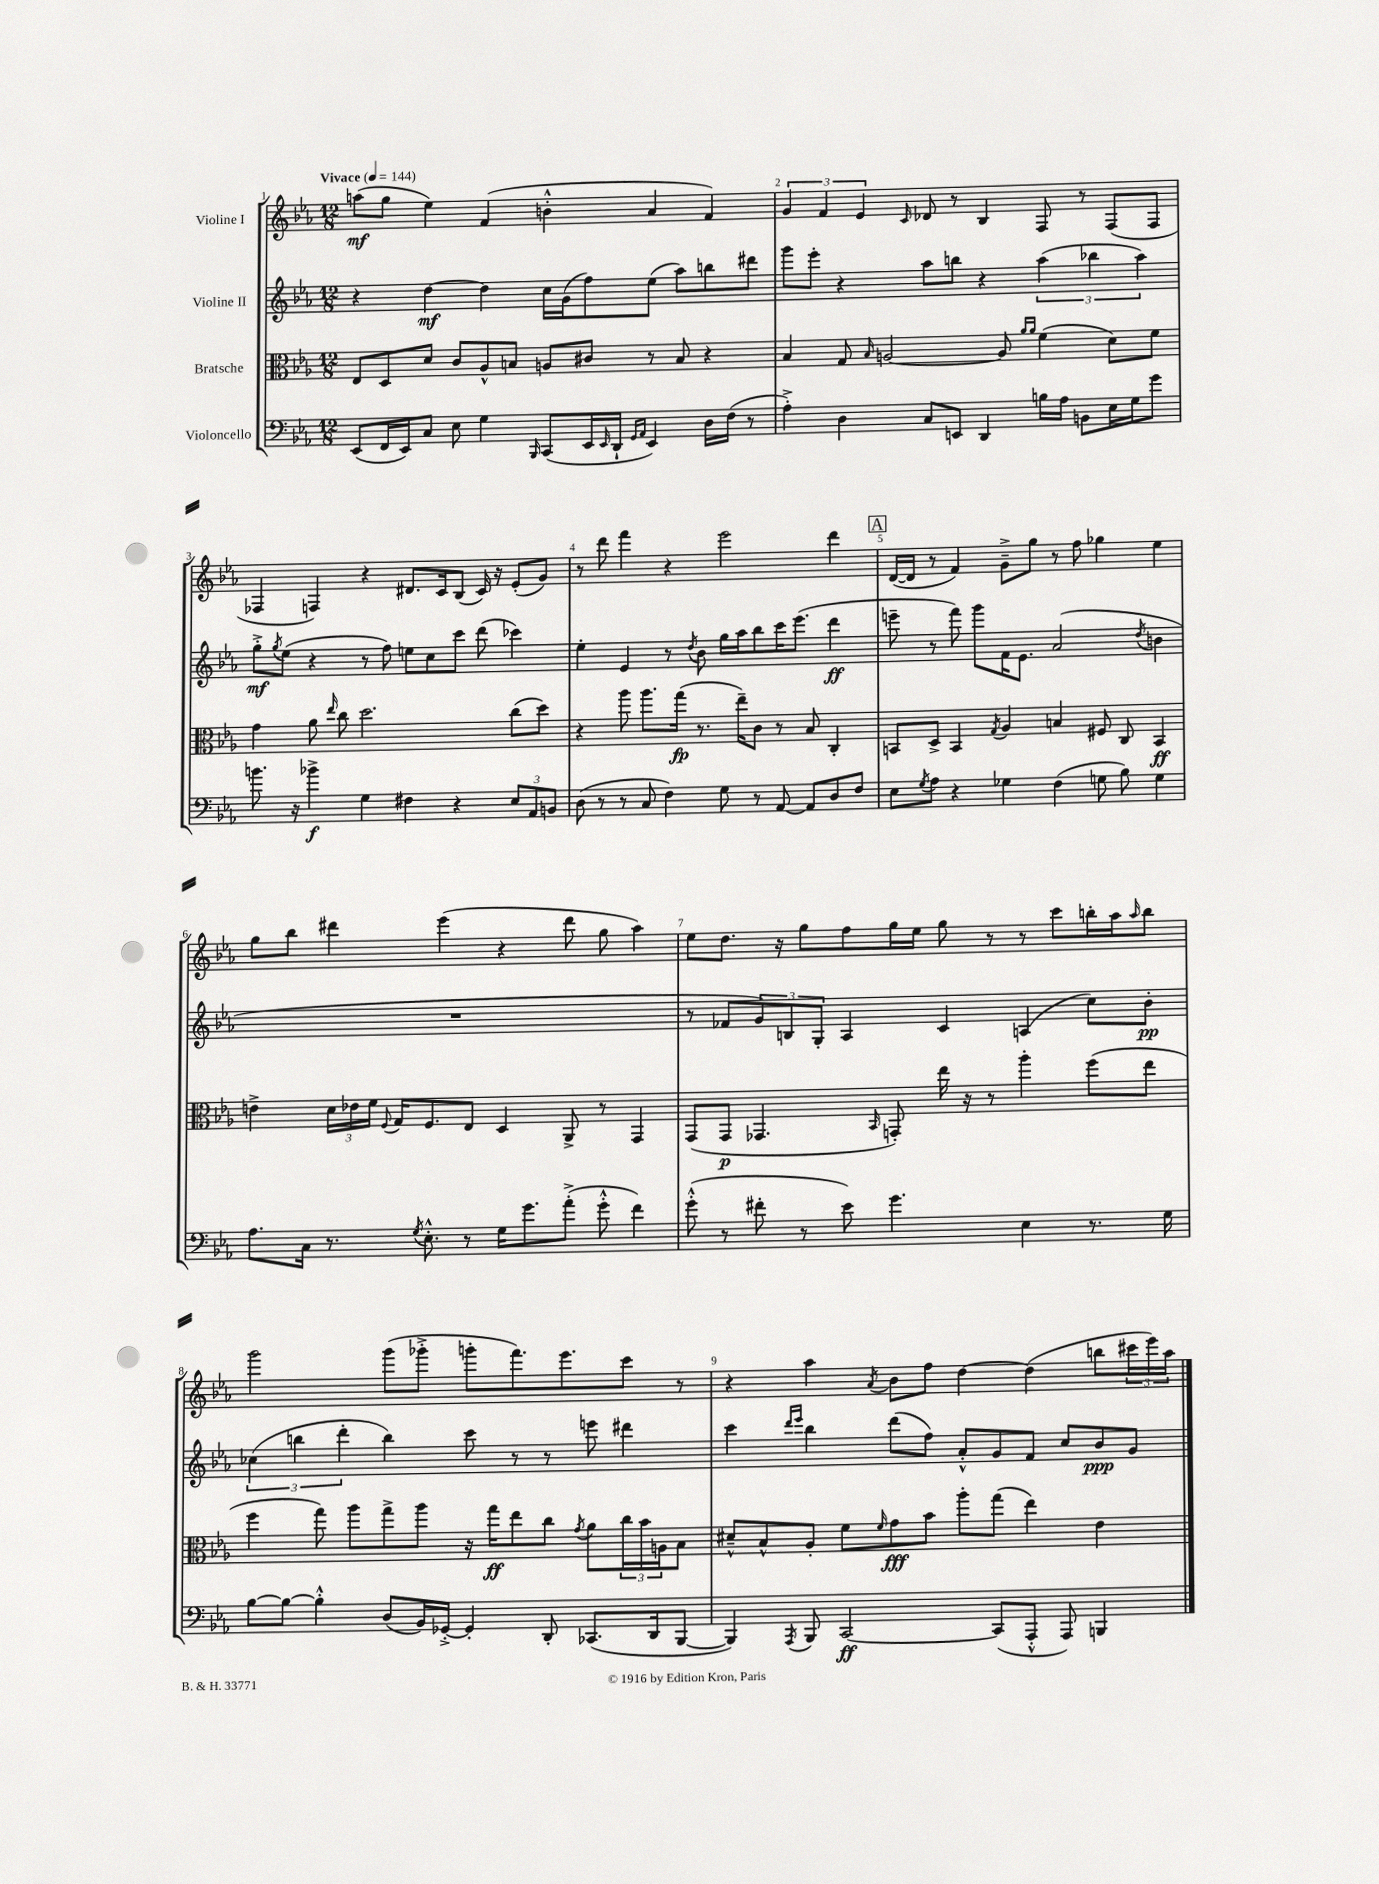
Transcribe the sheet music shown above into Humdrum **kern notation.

**kern	**kern	**kern	**kern
*staff4	*staff3	*staff2	*staff1
*clefF4	*clefC3	*clefG2	*clefG2
*k[b-e-a-]	*k[b-e-a-]	*k[b-e-a-]	*k[b-e-a-]
*M12/8	*M12/8	*M12/8	*M12/8
*MM144	*MM144	*MM144	*MM144
(8EE-	8E-	4r	(8aa
16FF	8D	.	8gg
16EE-)	.	.	.
8C	8d	[4dd	4ee-)
8E-	8c	.	.
4G	8A-^^	4dd]	(4f
.	8B	.	.
16qqBBB-	.	.	.
(8CC	8A	16cc	4b'^^
.	.	(16g	.
16EE-	8c#	8ff)	.
16qqEE-	.	.	.
16DD`	.	.	.
16qqGG	.	.	.
16qqAA-	.	.	.
4EE-)	8r	(8ee-	4a-
.	8B	8aa-)	.
16D	4r	8bb	4f)
(16F	.	.	.
8r	.	8ddd#	.
=	=	=	=
4A-'^)	4B-	8ggg	6g
.	.	8eee-'	.
.	.	.	6f
4D	8G	4r	.
.	.	.	6e-
.	16qqB-	.	.
.	[2A	.	.
.	.	.	16qqc
8C	.	8aa-	8d-
8EE	.	8bb	8r
4DD	.	4r	4B-
.	8A]	.	.
.	16qqa-	.	.
.	16qqa-	.	.
16B	(4f	(6aa-	8F
16A-	.	.	.
8BB	.	.	8r
.	.	6bb-	.
16E-	8d)	.	(8F
16G	.	.	.
.	.	6aa-)	.
8g	8f	.	8F
=	=	=	=
8.b	4g	8gg'^	4F-
.	.	8qgg	.
.	.	(8ee-	.
16r	.	.	.
4b-^	8a-	4r	4F)
.	16qqee-	.	.
.	8cc	.	.
4G	2.dd	8r	4r
.	.	8ff)	.
4F#	.	8ee	8.d#
.	.	8cc	.
.	.	.	16c
4r	.	8ccc	(8B-
.	.	(8ddd	16c)
.	.	.	16r
12E-	(8cc	4ccc-)	(8e-'
12AA-	.	.	.
.	8dd)	.	8g)
12BB	.	.	.
=	=	=	=
(8D	4r	4ee-'	8r
8r	.	.	8ddd
8r	8aa-	4e-	4fff
8C	8.aa-	.	.
4F)	.	8r	4r
.	(16gg	.	.
.	.	8qdd	.
.	8.r	8b-	.
8G	.	16gg	2eee-
.	16ee-~)	16aa-	.
8r	8c	8bb-	.
[8AA-	8r	16ccc	.
.	.	(8.eee-	.
8AA-]	8B-	.	.
8D	4C'	4ddd	4ddd
8F	.	.	.
=	=	=	=
8E-	8BB	8eee~	([16d
.	.	.	16d]
8qG	.	.	.
8A-	8D^	8r	8r
4r	4BB	8fff)	4f)
.	.	8ggg	.
.	8qG	.	.
4G-	4A-	16f	8g~^
.	.	8.e-	.
.	.	.	8gg
(4F	4B	(2a-	8r
.	.	.	8ff
8G	8F#	.	4gg-
8B-)	8C	.	.
.	.	8qdd	.
4G	4BB	4b	4ee-
=	=	=	=
8.A-	4e^	1.r	8gg
.	.	.	8bb-
16C	.	.	.
8.r	24d	.	4ddd#
.	24e-	.	.
.	24f	.	.
.	8qqF	.	.
.	16G	.	.
8qG	.	.	.
8.E-'^^	8.F	.	.
.	.	.	(4eee-
8r	8E-	.	.
16G	4D	.	4r
8.g	.	.	.
(8a-'^	8AA-^	.	8ddd#
8g'^^	8r	.	8gg
4f)	4GG	.	4aa-)
=	=	=	=
(8g'^^	(8GG	8r	8ee-
8r	8GG	8f-	8.dd
8f#'	4.GG-	12g)	.
.	.	.	16r
.	.	12B	.
8r	.	.	8gg
.	.	12G'	.
8e-)	.	4A-	8ff
.	16qqBB-	.	.
4.g	8GG')	.	16gg
.	.	.	16ee-
.	16ee-	4c	8gg
.	16r	.	.
.	8r	.	8r
4E-	4aa-'	(4A	8r
.	.	.	8ccc
8.r	(8ff	8cc)	16bb'
.	.	.	16aa-
.	.	.	16qqaa-
.	8ee-	8b-'	8bb
16G	.	.	.
=	=	=	=
[8B-	4ff	(6cc-	2ggg
8B-_	.	.	.
.	.	6bb	.
4B-'^^]	8gg)	.	.
.	.	6ddd'	.
.	8aa-	.	.
(8D	8gg^	4bb)	(8ggg
16BB-)	8aa-	.	8ggg-'^
[16GG-'^	.	.	.
4GG-']	16r	8ccc	8ggg'
.	16gg	.	.
.	8ee-	8r	8.fff)
8DD'	8cc	8r	.
.	.	.	8.eee-
.	8qg	.	.
(8.CC-	8a-	8eee	.
.	24cc	4ddd#	8ccc
.	24b-	.	.
16DD	.	.	.
.	24A	.	.
[8BBB-	8B-	.	8r
=	=	=	=
4BBB-])	8d#~^^	4ccc	4r
.	8B-^^	.	.
.	.	16qqddd	.
8qAAA-	.	16qqeee-	.
8BBB-	8A-'	4bb-	4aa-
[2CC	8f	.	.
.	16qqf	.	8qa-
.	8g	(8ddd	8b-
.	8b-	8ff)	8ff
.	8aa-'	8a-'^^	[4dd
(8CC]	(8gg	8g	.
8AAA-'^^	4ee-)	8f	(4dd]
8AAA-)	.	8cc	.
4BBB	4e-	8b-	8bb
.	.	8g	24ccc#
.	.	.	24eee-)
.	.	.	24aa-
==	==	==	==
*-	*-	*-	*-
